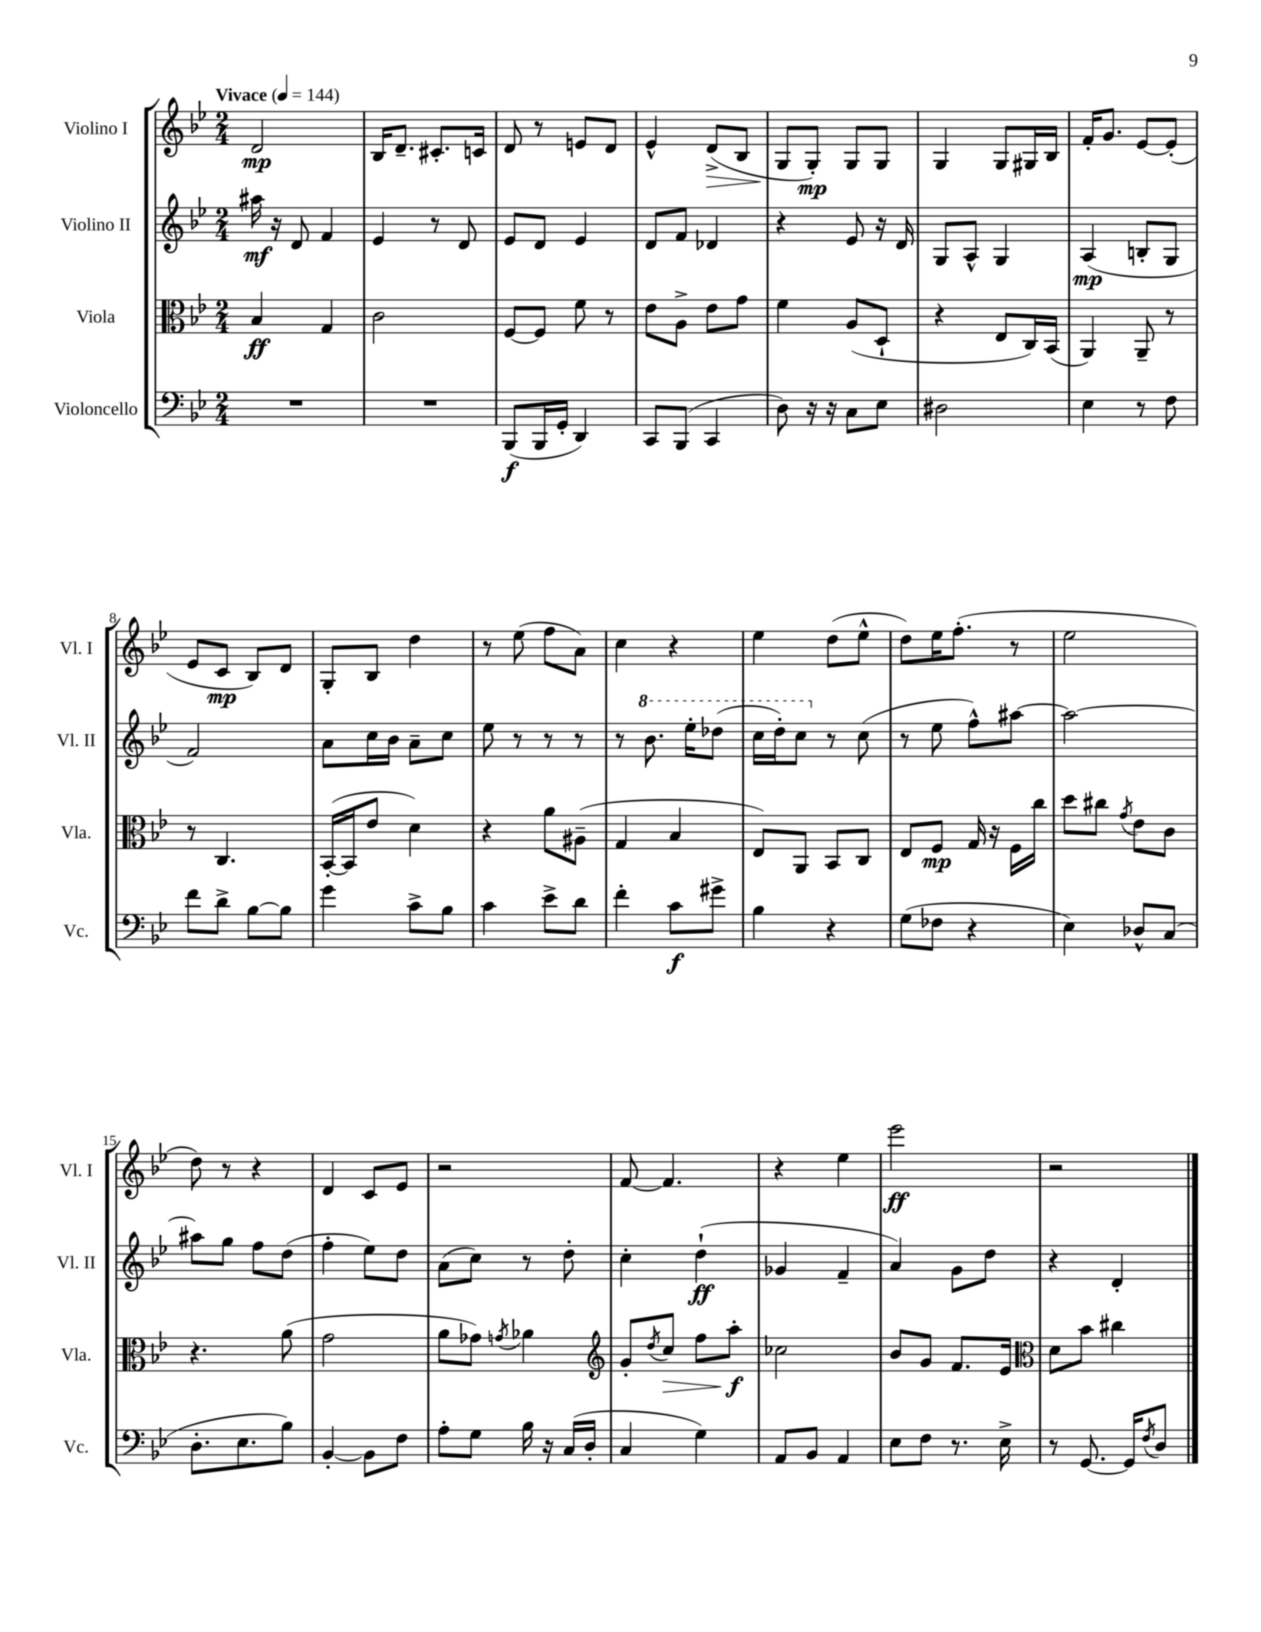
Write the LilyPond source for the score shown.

<<
\new StaffGroup <<
\new Staff = "s0" \with { instrumentName = "Violino I" shortInstrumentName = "Vl. I" } {
    \clef treble \key bes \major \numericTimeSignature \time 2/4 \tempo "Vivace" 4 = 144
    d'2\mp |
    bes16 d'8.-- cis'8.-. c'16 |
    d'8 r8 e'8 d'8 |
    ees'4-^ d'8->\>( bes8 |
    g8\! g8-.\mp) g8 g8 |
    g4 g8 gis16 bes16 |
    f'16-. g'8. ees'8~ ees'8-.( |
    ees'8 c'8\mp bes8) d'8 |
    g8-. bes8 d''4 |
    r8 ees''8( f''8 a'8) |
    c''4 r4 |
    ees''4 d''8( ees''8-^ |
    d''8) ees''16 f''8.-.( r8 |
    ees''2 |
    d''8) r8 r4 |
    d'4 c'8 ees'8 |
    r2 |
    f'8~ f'4. |
    r4 ees''4 |
    ees'''2\ff |
    r2 \bar "|." |
}
\new Staff = "s1" \with { instrumentName = "Violino II" shortInstrumentName = "Vl. II" } {
    \clef treble \key bes \major \numericTimeSignature \time 2/4
    ais''16\mf r16 d'8 f'4 |
    ees'4 r8 d'8 |
    ees'8 d'8 ees'4 |
    d'8 f'8 des'4 |
    r4 ees'8 r16 d'16 |
    g8 a8-^ g4 |
    a4\mp( b8-. g8 |
    f'2) |
    a'8 c''16 bes'16 a'8-- c''8 |
    ees''8 r8 r8 r8 |
    r8 \ottava #1 bes''8. ees'''16-. des'''8( |
    c'''16 d'''16-.) c'''8 \ottava #0 r8 c''8( |
    r8 ees''8 f''8-^) ais''8~ |
    ais''2~ |
    ais''8 g''8 f''8 d''8( |
    f''4-. ees''8) d''8 |
    a'8( c''8) r8 d''8-. |
    c''4-. d''4-!\ff( |
    ges'4 f'4-- |
    a'4) g'8 d''8 |
    r4 d'4-. \bar "|." |
}
\new Staff = "s2" \with { instrumentName = "Viola" shortInstrumentName = "Vla." } {
    \clef alto \key bes \major \numericTimeSignature \time 2/4
    bes4\ff g4 |
    c'2 |
    f8~ f8 f'8 r8 |
    ees'8 a8-> ees'8 g'8 |
    f'4 a8( d8-! |
    r4 ees8 c16) bes,16( |
    a,4) a,8-- r8 |
    r8 c4. |
    bes,16~-.( bes,16 ees'8 d'4) |
    r4 a'8 ais8--( |
    g4 bes4 |
    ees8) a,8 bes,8 c8 |
    ees8 f8\mp g16 r16 f16 c''16 |
    d''8 cis''8 \acciaccatura { g'8 } ees'8 c'8 |
    r4. a'8( |
    g'2 |
    a'8 ges'8) \acciaccatura { g'8 } aes'4 |
    \clef treble g'8-. \acciaccatura { d''8 } c''8\> f''8 a''8-.\f\! |
    ces''2 |
    bes'8 g'8 f'8. ees'16 |
    \clef alto d'8 bes'8 cis''4 \bar "|." |
}
\new Staff = "s3" \with { instrumentName = "Violoncello" shortInstrumentName = "Vc." } {
    \clef bass \key bes \major \numericTimeSignature \time 2/4
    R2 |
    R2 |
    bes,,8\f( bes,,16 g,16-. d,4) |
    c,8 bes,,8( c,4 |
    d8) r16 r16 c8 ees8 |
    dis2 |
    ees4 r8 f8 |
    f'8 d'8-> bes8~ bes8 |
    g'4 c'8-> bes8 |
    c'4 ees'8-> d'8 |
    f'4-. c'8\f gis'8-> |
    bes4 r4 |
    g8( fes8 r4 |
    ees4) des8-^ c8( |
    d8.-. ees8. bes8) |
    bes,4~-. bes,8 f8 |
    a8-. g8 bes16 r16 c16( d16-. |
    c4 g4) |
    a,8 bes,8 a,4 |
    ees8 f8 r8. ees16-> |
    r8 g,8.~ g,16 \acciaccatura { f8 } d8 \bar "|." |
}
>>
>>
